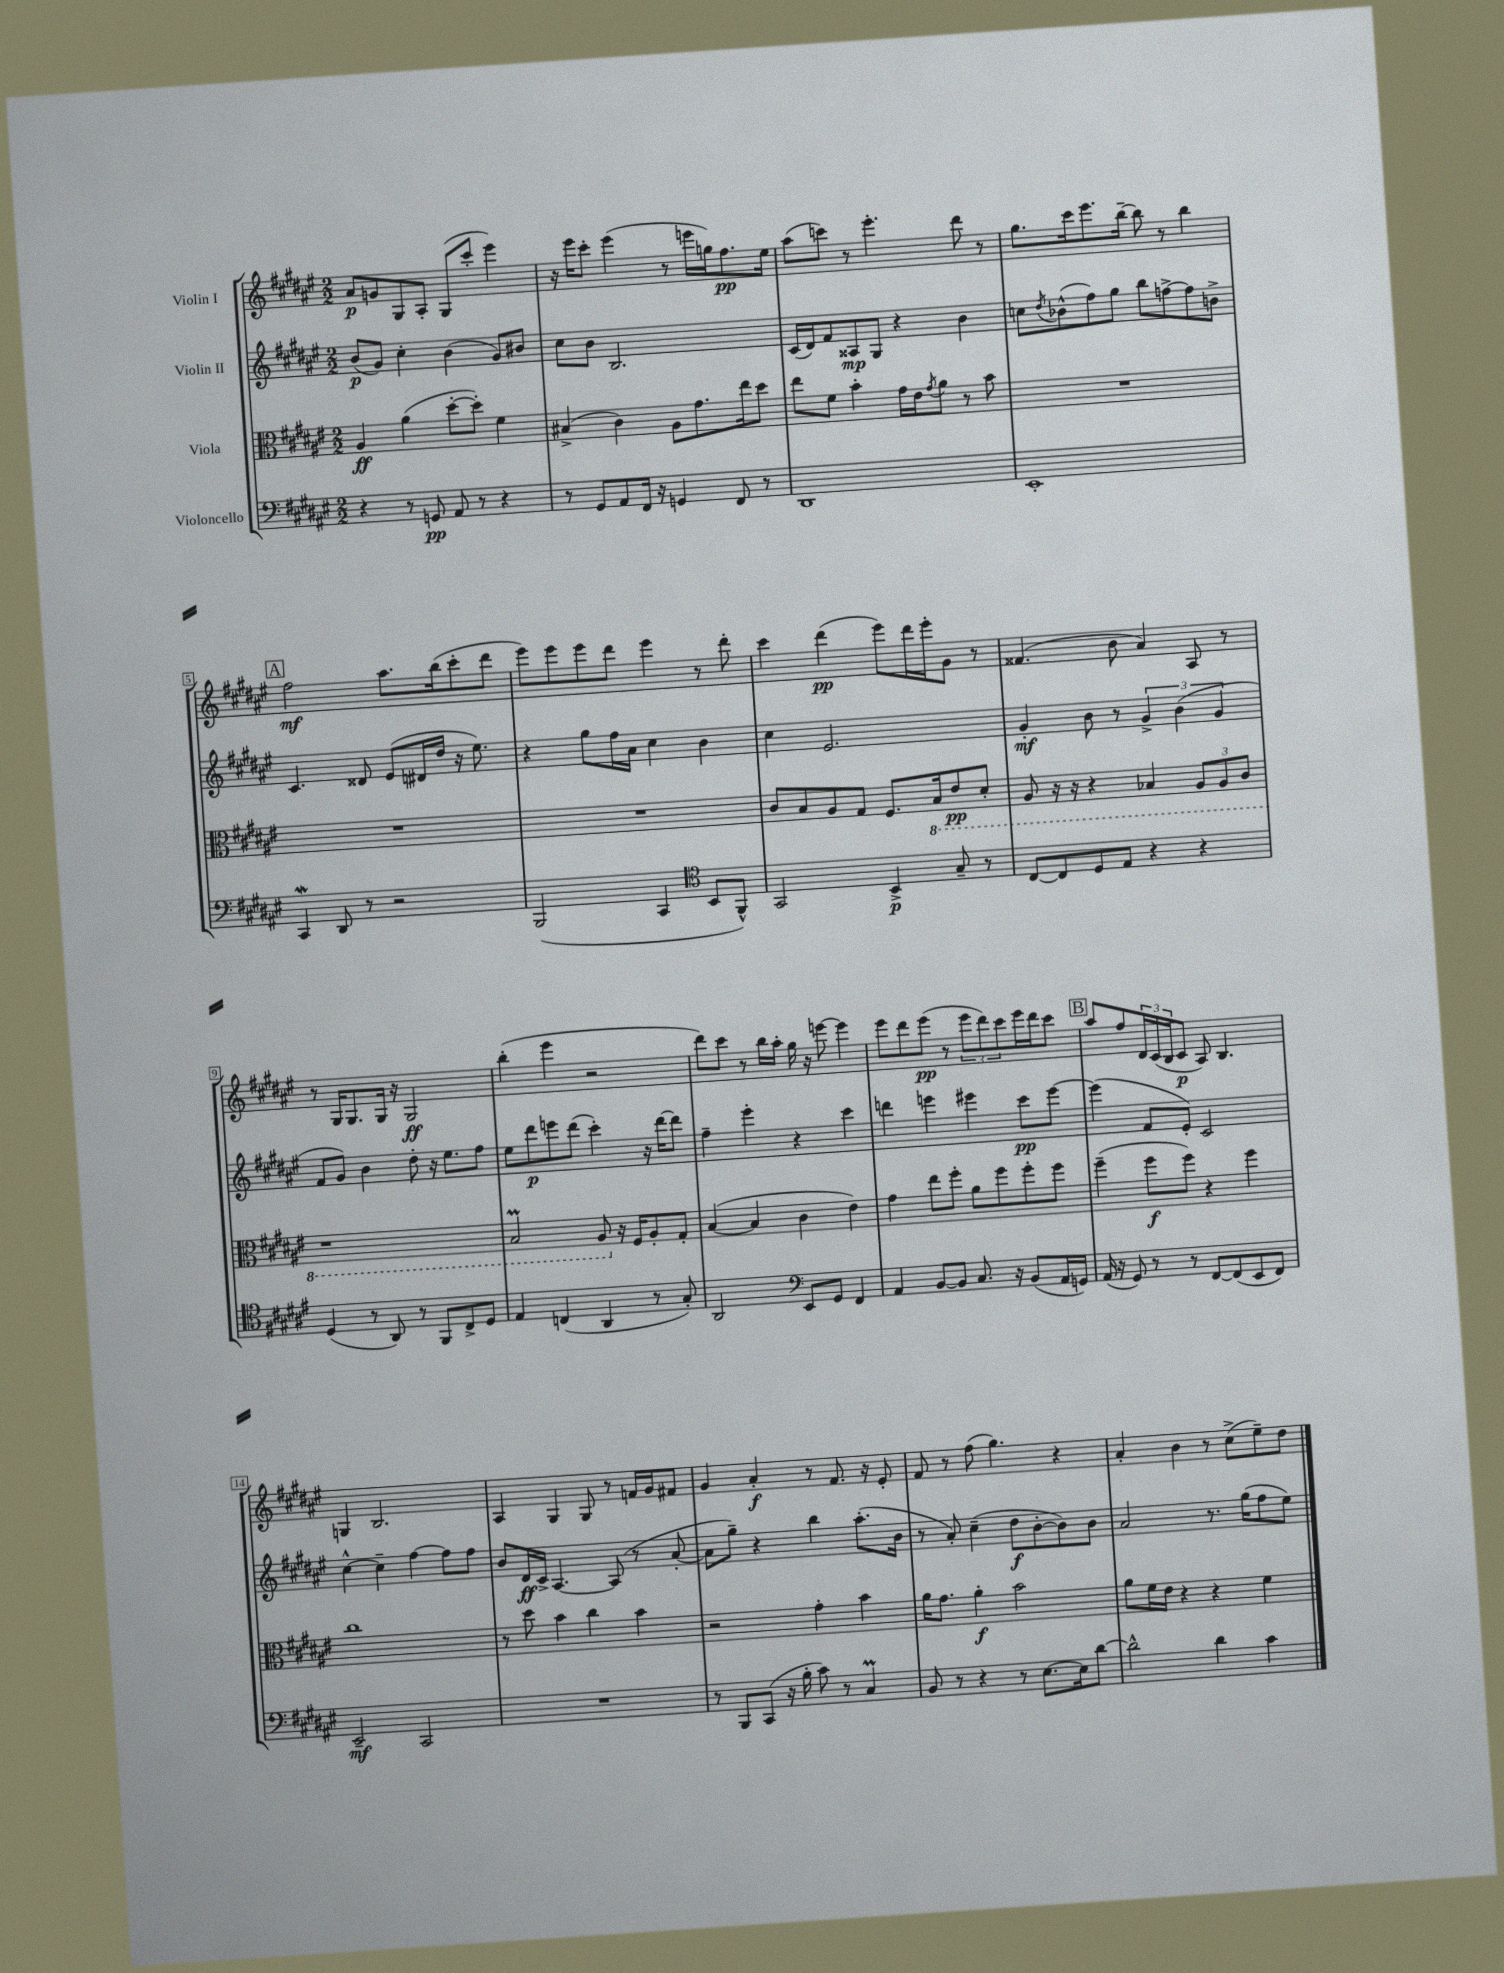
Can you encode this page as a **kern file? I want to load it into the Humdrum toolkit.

**kern	**kern	**kern	**kern
*staff4	*staff3	*staff2	*staff1
*clefF4	*clefC3	*clefG2	*clefG2
*k[f#c#g#d#a#e#]	*k[f#c#g#d#a#e#]	*k[f#c#g#d#a#e#]	*k[f#c#g#d#a#e#]
*M2/2	*M2/2	*M2/2	*M2/2
4r	4A#/	(8b/L	8a#/L
.	.	8g#/J)	8g/
8r	(4a#\	4cc#'\	8G#/
8GG/	.	.	8A#'/J
8AA#/	[8dd#'\L	(4b\	(8G#/L
8r	8dd#'\]J)	.	8ccc#'/J
4r	4f#\	8g#/L)	4eee#\)
.	.	8b#/J	.
=	=	=	=
8r	(4B#^/	8cc#\L	16r
.	.	.	16eee#\LK
8GG#/L	.	8b\J	8ccc#'\J
8AA#/	4c#\)	2.B/	(4eee#\
16FF#/Jk	.	.	.
16r	.	.	.
4GG/	8A#\L	.	8r
.	8.g#\	.	16eee\LL
.	.	.	16gg\J)
8FF#/	.	.	8.ff#\
.	16ee#\k	.	.
8r	8dd#\J	.	.
.	.	.	16ee#\Jk
=	=	=	=
1DD#	8ee#\L	(16c#/LL	(8aa#\L
.	.	16d#/J)	.
.	8f#\J	8f#/	8ccc\J)
.	4b'\	8A##/	8r
.	.	8G#/J	4.eee#'\
.	16g#\LL	4r	.
.	16e#\J	.	.
.	8qg#/	.	.
.	8a#\J	.	.
.	8r	4b\	8ddd#\
.	8b\	.	8r
=	=	=	=
1EE#'	1r	8cc\L	8.gg#\L
.	.	8qdd#/	.
.	.	(8b-^^\	.
.	.	.	16ccc#\k
.	.	8ff#\)	8.eee#\
.	.	8gg#\J	.
.	.	.	[16bb~\Jk
.	.	8bb\L	8bb\]
.	.	[8ff^\	8r
.	.	8ff\]	4bb\
.	.	8b^\J	.
=	=	=	=
4CC#/	1r	4.c#/	2ff#\
8DD#/	.	.	.
8r	.	8d##/	.
2r	.	(8e#/L	8.aa#\L
.	.	16d#/L	.
.	.	16dd#/JJ	(16bb\k
.	.	16r	8ccc#'\
.	.	8.ee#\)	.
.	.	.	8ddd#\J
=	=	=	=
(2BBB/	1r	4r	8eee#\L)
.	.	.	8eee#\
.	.	8gg#\L	8eee#\
.	.	16ff#\L	8ddd#\J
.	.	16a#\JJ	.
4CC#/	.	4cc#\	4eee#\
*clefC4	*	*	*
8BB/L	.	4b\	8r
8FF#^^/J)	.	.	8ddd#'\
=	=	=	=
2GG#/	8c#/L	4cc#\	4ccc#\
.	8B/	.	.
.	8A#/	2.e#/	(4ddd#\
.	8G#/J	.	.
4BB^/	8.F#/L	.	8eee#\L)
.	.	.	16ddd#\L
.	16BB/k	.	16eee#'\J
8G#~/	8E#/	.	8g#\J
8r	8D#'/J	.	8r
=	=	=	=
[8C#/L	8AA#/	4g#'/	(4.f##/
8C#/]	16r	.	.
.	16r	.	.
8D#/	4r	8b\	.
8E#/J	.	8r	8b\
4r	4BB-/	6g#^/	4a#/)
.	.	(6b\	.
4r	12AA#/L	.	8A#/
.	12AA#/	6g#/	.
.	.	.	8r
.	12C#/J	.	.
=	=	=	=
(4D#/	1r	8f#/L	8r
.	.	8g#/J)	16G#/LK
.	.	.	8.G#/
8r	.	4b\	.
8AA#/)	.	.	16G#/Jk
.	.	.	16r
8r	.	8dd#'\	2G#/
8FF#/L	.	16r	.
.	.	8.ee#\L	.
8C#^/	.	.	.
8D#/J	.	8ff#\J	.
=	=	=	=
4E#/	2BB/	8ee#\L	(4bb'\
.	.	8ddd#\	.
(4C/	.	8eee\	4eee#\
.	.	(8ddd#\J	.
4AA#/	8AA#/	4ccc#'\)	2r
.	16r	.	.
.	16F#/LK	.	.
8r	8A#'/	16r	.
.	.	[16ddd#\LK	.
8G#'/)	8G#'/J	8ddd#\]J	.
=	=	=	=
2AA#/	([4B/	4ff#~\	8ddd#\L)
.	.	.	8ccc#\J
.	4B/]	4eee#'\	8r
.	.	.	16bb\LL
.	.	.	16aa#'\JJ
*clefF4	*	*	*
8EE#/L	4c#\	4r	16gg#\
.	.	.	16r
8GG#/J	.	.	[8eee\
4FF#/	4e#\)	4ccc#\	4eee\]
=	=	=	=
4AA#/	4g#\	4ddd\	8eee#\L
.	.	.	8ddd#\
[8BB/L	8ee#\L	4eee\	(8eee#\J
8BB/]J	8ff#'\J	.	8r
8.C#/	8a#\L	4eee#\	12eee#\L
.	.	.	12ddd#\)
.	8ff#\	.	.
.	.	.	12ccc#\
16r	.	.	.
(8BB/L	8ff#'\	8ccc#\L	16eee#\L
.	.	.	16ddd#\J
16AA#/L	8ff#\J	[8eee#\J	8ccc#\J
16GG/JJ)	.	.	.
=	=	=	=
(16AA#/	(4ff#~\	(4eee#\]	8aa#/L
16r	.	.	.
8GG#/)	.	.	8ff#/
8r	8ff#\L	8f#/L	24d#/L
.	.	.	(24c#/
.	.	.	24B/J
8r	8ff#\J)	8e#'/J)	8c#/J
[8FF#/L	4r	2c#/	8A#/)
(8FF#/]	.	.	4.B/
8EE#/	4ff#\	.	.
8FF#/J)	.	.	.
=	=	=	=
2EE#~/	1cc#	[4cc#^^\	4G/
.	.	4cc#~\]	2.B/
2CC#/	.	[4ff#\	.
.	.	8ff#\]L	.
.	.	8ff#\J	.
=	=	=	=
1r	8r	8b/L	4A#/
.	8dd#\	16d#/L	.
.	.	16c#^/JJ	.
.	4b\	[4.A#/	4G#/
.	4cc#\	.	8G#/
.	.	(8A#/]	8r
.	4b\	8r	16f/LL
.	.	.	16g#/J
.	.	[8a#'/	8f#/J
=	=	=	=
8r	2r	8a#\]L	4g#/
8BBB/L	.	8gg#~\J)	.
(8CC#/J	.	4r	4a#'/
16r	.	.	.
16B'\	.	.	.
8c#\)	4g#'\	4bb\	8r
8r	.	.	8.f#/
4C#/	4b\	(8.aa#'\L	.
.	.	.	16r
.	.	.	8e#'/
.	.	16b\Jk	.
=	=	=	=
8BB/	16a#\LK	8r	8f#/
.	8.g#\J	.	.
8r	.	8a#'/)	8r
4r	4a#'\	(4cc#~\	(8ff#\
.	.	.	4.gg#\)
8r	2b\	8dd#\L	.
[8.E#\L	.	[8b'\	.
.	.	8b\])	4r
16E#\]k	.	.	.
[8d#\J	.	8b\J	.
=	=	=	=
2d#^^\]	8a#\L	2a#/	4a#'/
.	16f#\L	.	.
.	16e#\JJ	.	.
.	4r	.	4b\
4d#\	4r	8.r	8r
.	.	.	(8cc#^\L
.	.	(16gg#\LK	.
4c#\	4f#\	8ff#\	8ee#~\)
.	.	8ee#\J)	8dd#\J
==	==	==	==
*-	*-	*-	*-
